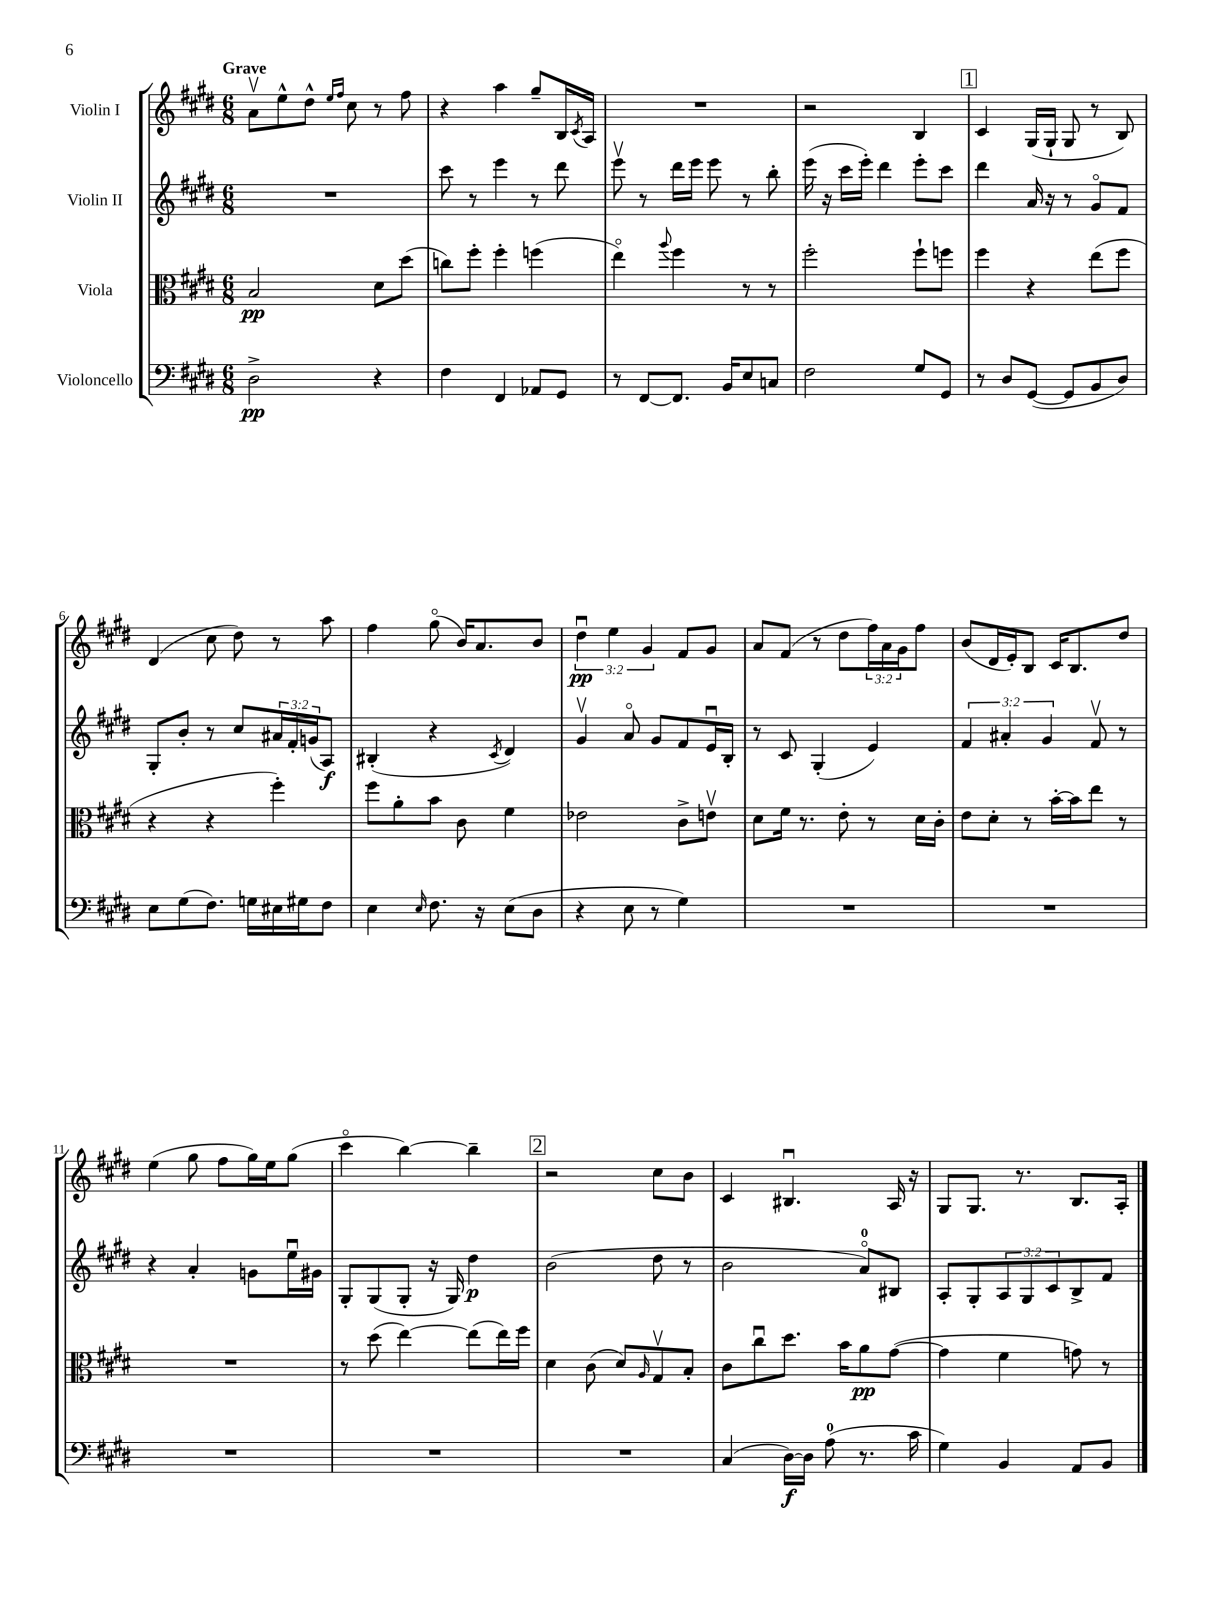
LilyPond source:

<<
\new StaffGroup <<
\new Staff = "s0" \with { instrumentName = "Violin I" } {
    \clef treble \key e \major \numericTimeSignature \time 6/8 \override Staff.TupletNumber.text = #tuplet-number::calc-fraction-text \tempo "Grave"
    a'8\upbow e''8-^ dis''8-^ \grace { e''16 fis''16 } cis''8 r8 fis''8 |
    r4 a''4 gis''8-- b16 \acciaccatura { cis'8 } a16 |
    R2. |
    r2 b4 |
    \mark \markup { \box "1" } cis'4 gis16( gis16-! gis8 r8 b8) |
    dis'4( cis''8 dis''8) r8 a''8 |
    fis''4 gis''8\flageolet( b'16) a'8. b'8 |
    \tuplet 3/2 { dis''4\downbow\pp e''4 gis'4 } fis'8 gis'8 |
    a'8 fis'8( r8 dis''8 \tuplet 3/2 { fis''16) a'16 gis'16 } fis''8 |
    b'8( dis'16 e'16-.) b8 cis'16 b8. dis''8 |
    e''4( gis''8 fis''8 gis''16) e''16 gis''8( |
    cis'''4\flageolet b''4~) b''4-- |
    \mark \markup { \box "2" } r2 cis''8 b'8 |
    cis'4 bis4.\downbow a16 r16 |
    gis8 gis8. r8. b8. a16-. \bar "|." |
}
\new Staff = "s1" \with { instrumentName = "Violin II" } {
    \clef treble \key e \major \numericTimeSignature \time 6/8 \override Staff.TupletNumber.text = #tuplet-number::calc-fraction-text
    R2. |
    cis'''8 r8 e'''4 r8 dis'''8 |
    e'''8\upbow r8 dis'''16 e'''16 e'''8 r8 b''8-. |
    e'''16( r16 cis'''16 e'''16-.) dis'''4 e'''8-. cis'''8 |
    \mark \markup { \box "1" } dis'''4 a'16 r16 r8 gis'8\flageolet fis'8 |
    gis8-. b'8-. r8 cis''8 \tuplet 3/2 { ais'16 fis'16-. g'16( } a8\f) |
    bis4-.( r4 \acciaccatura { cis'8 } dis'4) |
    gis'4\upbow a'8\flageolet gis'8 fis'8 e'16\downbow b16-. |
    r8 cis'8 gis4-.( e'4) |
    \tuplet 3/2 { fis'4 ais'4-. gis'4 } fis'8\upbow r8 |
    r4 a'4-. g'8 e''16\downbow gis'16 |
    gis8-. gis8( gis8-. r16 gis16) dis''4\p |
    \mark \markup { \box "2" } b'2( dis''8 r8 |
    b'2 a'8-0\flageolet) bis8 |
    a8-. gis8-. \tuplet 3/2 { a8 gis8 cis'8 } b8-> fis'8 \bar "|." |
}
\new Staff = "s2" \with { instrumentName = "Viola" } {
    \clef alto \key e \major \numericTimeSignature \time 6/8
    b2\pp dis'8 dis''8( |
    c''8) fis''8-. fis''4-. f''4( |
    e''4\flageolet) \appoggiatura { a''8 } fis''4 r8 r8 |
    fis''2-. fis''8-! f''8 |
    \mark \markup { \box "1" } fis''4 r4 e''8( fis''8 |
    r4 r4 fis''4-.) |
    fis''8 a'8-. b'8 cis'8 fis'4 |
    ees'2 cis'8-> e'8\upbow |
    dis'8 fis'16 r8. e'8-. r8 dis'16 cis'16-. |
    e'8 dis'8-. r8 b'16~-. b'16 e''8 r8 |
    R2. |
    r8 dis''8( e''4~) e''8( e''16) fis''16 |
    \mark \markup { \box "2" } dis'4 cis'8( dis'8) \grace { a16 } gis8\upbow b8-. |
    cis'8 cis''8\downbow dis''8. b'16 a'8\pp gis'8~( |
    gis'4 fis'4 g'8) r8 \bar "|." |
}
\new Staff = "s3" \with { instrumentName = "Violoncello" } {
    \clef bass \key e \major \numericTimeSignature \time 6/8
    dis2->\pp r4 |
    fis4 fis,4 aes,8 gis,8 |
    r8 fis,8~ fis,8. b,16 e8 c8 |
    fis2 gis8 gis,8 |
    \mark \markup { \box "1" } r8 dis8 gis,8~( gis,8 b,8 dis8) |
    e8 gis8( fis8.) g16 eis16 gis16 fis8 |
    e4 \grace { e16 } fis8. r16 e8( dis8 |
    r4 e8 r8 gis4) |
    R2. |
    R2. |
    R2. |
    R2. |
    \mark \markup { \box "2" } R2. |
    cis4( dis16~\f) dis16 a8-0( r8. cis'16 |
    gis4) b,4 a,8 b,8 \bar "|." |
}
>>
>>
